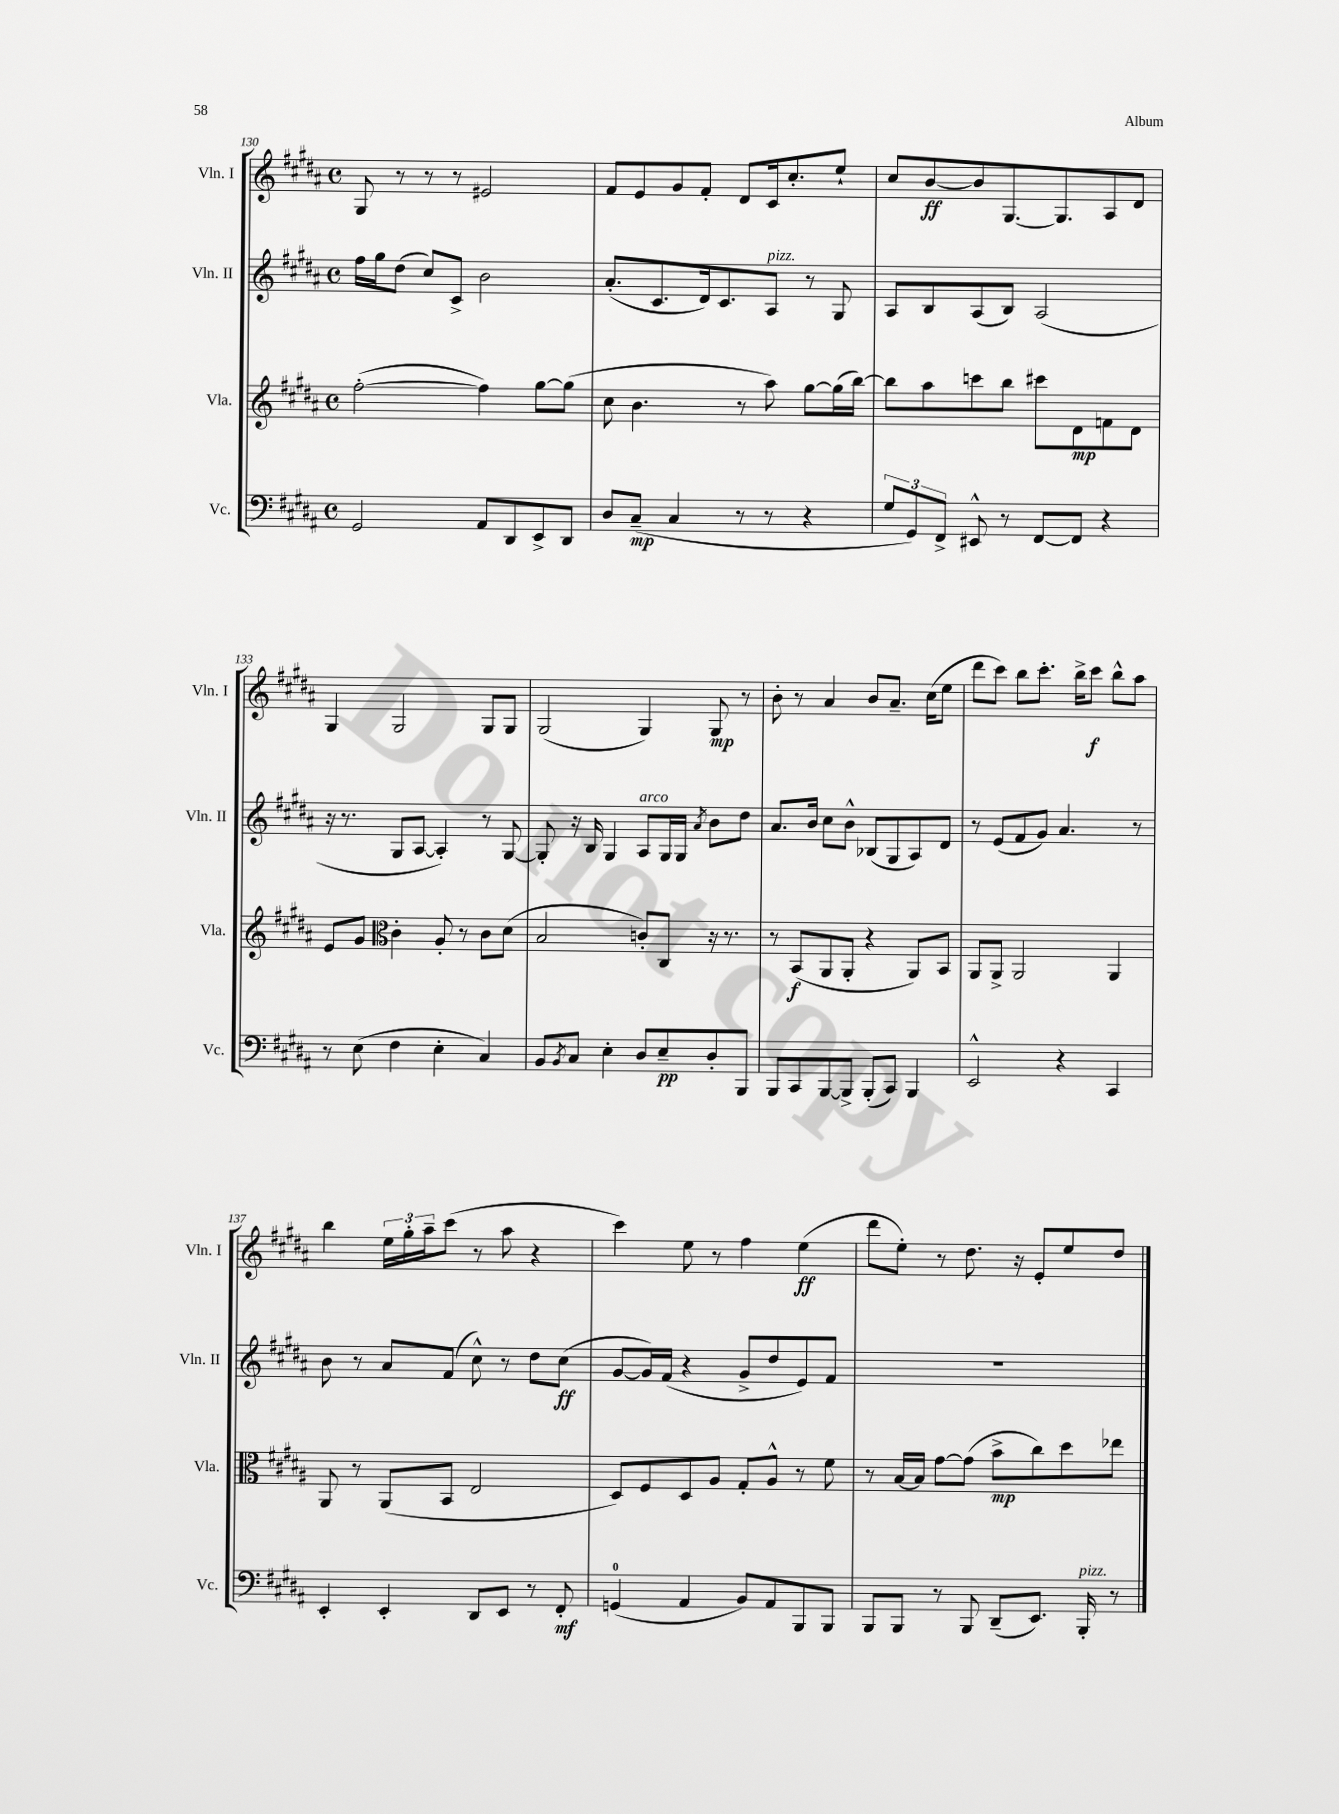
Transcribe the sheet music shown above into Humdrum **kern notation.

**kern	**dynam	**kern	**dynam	**kern	**dynam	**kern	**dynam
*part4	*part4	*part3	*part3	*part2	*part2	*part1	*part1
*staff4	*staff4	*staff3	*staff3	*staff2	*staff2	*staff1	*staff1
*I"Vc.	*	*I"Vla.	*	*I"Vln. II	*	*I"Vln. I	*
*I'Vc.	*	*I'Vla.	*	*I'Vln. II	*	*I'Vln. I	*
*clefF4	*	*clefG2	*	*clefG2	*	*clefG2	*
*k[f#c#g#d#a#]	*	*k[f#c#g#d#a#]	*	*k[f#c#g#d#a#]	*	*k[f#c#g#d#a#]	*
*M4/4	*	*M4/4	*	*M4/4	*	*M4/4	*
*met(c)	*	*met(c)	*	*met(c)	*	*met(c)	*
=130	=130	=130	=130	=130	=130	=130	=130
2GG#/	.	([2ff#'\	.	16ff#\LL	.	8G#/	.
.	.	.	.	16gg#\J	.	.	.
.	.	.	.	(8dd#\J	.	8r	.
.	.	.	.	8cc#/L)	.	8r	.
.	.	.	.	8c#^/J	.	8r	.
8AA#/L	.	4ff#\])	.	2b\	.	2e#X/	.
8DD#/	.	.	.	.	.	.	.
8EE^/	.	[8gg#\L	.	.	.	.	.
8DD#/J	.	(8gg#\J]	.	.	.	.	.
=131	=131	=131	=131	=131	=131	=131	=131
8D#/L	.	8cc#\	.	(8.a#'/L	.	8f#/L	.
(8C#~/J	mp	4.b\	.	.	.	8e/	.
.	.	.	.	8.c#/	.	.	.
4C#/	.	.	.	.	.	8g#/	.
.	.	.	.	16d#/k)	.	8f#'/J	.
.	.	.	.	8.c#/	.	.	.
8r	.	8r	.	.	.	8d#/L	.
!	!	!	!	!LO:TX:a:i:t=pizz.	!	!	!
8r	.	8aa#\)	.	8A#/J	.	16c#/k	.
.	.	.	.	.	.	8.cc#'/	.
4r	.	[8gg#\L	.	8r	.	.	.
.	.	(16gg#\L]	.	8G#/	.	8ee`/J	.
.	.	[16bb\JJ)	.	.	.	.	.
=132	=132	=132	=132	=132	=132	=132	=132
12G#/L	.	8bb\L]	.	8A#/L	.	8cc#/L	.
12GG#/)	.	.	.	.	.	.	.
.	.	8aa#\	.	8B/	.	[8b/	ff
12FF#^/J	.	.	.	.	.	.	.
8EE#X^^/	.	8cccn\	.	(8A#/	.	8b/]	.
8r	.	8bb\J	.	8B/J)	.	[8.G#/	.
[8FF#/L	.	8ccc#X\L	.	(2A#/	.	.	.
.	.	.	.	.	.	8.G#/]	.
8FF#/J]	.	8d#\	mp	.	.	.	.
4r	.	8fn\	.	.	.	8A#/	.
.	.	8d#\J	.	.	.	8d#/J	.
!!LO:LB:g=z
=133	=133	=133	=133	=133	=133	=133	=133
8r	.	8e/L	.	16r	.	4G#/	.
.	.	.	.	8.r	.	.	.
(8E\	.	8g#/J	.	.	.	.	.
*	*	*clefC3	*	*	*	*	*
4F#\	.	4c#'\	.	8G#/L	.	2G#/	.
.	.	.	.	[8A#/J	.	.	.
4E'\	.	8A#'/	.	4A#'/])	.	.	.
.	.	8r	.	.	.	.	.
4C#/)	.	8c#\L	.	8r	.	8G#/L	.
.	.	(8d#\J	.	[8G#/	.	8G#/J	.
=134	=134	=134	=134	=134	=134	=134	=134
8BB/L	.	2B/	.	8G#'/]	.	(2G#/	.
8qBB/	.	.	.	.	.	.	.
8C#/J	.	.	.	16r	.	.	.
.	.	.	.	16B/	.	.	.
4E'\	.	.	.	4G#/	.	.	.
!	!	!	!	!LO:TX:a:i:t=arco	!	!	!
8D#/L	.	8cn'/L)	.	8A#/L	.	4G#/)	.
8E~/	pp	8C#/J	.	16G#/L	.	.	.
.	.	.	.	16G#/JJ	.	.	.
.	.	.	.	8qa#/	.	.	.
8D#'/	.	16r	.	8b\L	.	8G#/	mp
.	.	8.r	.	.	.	.	.
8BBB/J	.	.	.	8dd#\J	.	8r	.
=135	=135	=135	=135	=135	=135	=135	=135
8BBB/L	.	8r	.	8.a#/L	.	8b'\	.
8CC#/	.	(8BB/L	f	.	.	8r	.
.	.	.	.	16b/Jk	.	.	.
[8BBB/	.	8AA#/	.	8cc#\L	.	4a#/	.
8BBB^/J]	.	8AA#'/J	.	8b^^\J	.	.	.
(8BBB'/L	.	4r	.	(8B-X/L	.	8b/L	.
8CC#/J)	.	.	.	8G#/	.	8.a#~/J	.
4BBB/	.	8AA#/L)	.	8A#/)	.	.	.
.	.	.	.	.	.	(16cc#\KL	.
.	.	8BB/J	.	8d#/J	.	8ee\J	.
=136	=136	=136	=136	=136	=136	=136	=136
2EE^^/	.	8AA#/L	.	8r	.	8ddd#\L	.
.	.	8AA#^/J	.	(8e/L	.	8ccc#\J)	.
.	.	2AA#/	.	8f#/	.	8bb\L	.
.	.	.	.	8g#/J)	.	8.ccc#'\J	.
4r	.	.	.	4.a#/	.	.	.
.	.	.	.	.	.	16bb^\KL	.
.	.	.	.	.	.	8ccc#\J	f
4CC#/	.	4AA#/	.	.	.	8bb^^\L	.
.	.	.	.	8r	.	8aa#\J	.
!!LO:LB:g=z
=137	=137	=137	=137	=137	=137	=137	=137
4EE'/	.	8AA#/	.	8b\	.	4bb\	.
.	.	8r	.	8r	.	.	.
4EE'/	.	(8AA#/L	.	8a#/L	.	24ee\LL	.
.	.	.	.	.	.	24gg#'\	.
.	.	.	.	.	.	24aa#~\J	.
.	.	8BB/J	.	(8f#/J	.	(8ccc#\J	.
8DD#/L	.	2E/	.	8cc#^^\)	.	8r	.
8EE/J	.	.	.	8r	.	8aa#\	.
8r	.	.	.	8dd#\L	.	4r	.
8FF#'/	mf	.	.	(8cc#\J	ff	.	.
=138	=138	=138	=138	=138	=138	=138	=138
(4GGn/	.	8D#/L)	.	[8g#/L	.	4ccc#\)	.
.	.	8F#/	.	16g#/L])	.	.	.
.	.	.	.	(16f#/JJ	.	.	.
4AA#/	.	8D#/	.	4r	.	8ee\	.
.	.	8A#/J	.	.	.	8r	.
8BB/L)	.	8G#'/L	.	8g#^/L	.	4ff#\	.
8AA#/	.	8A#^^/J	.	8dd#/	.	.	.
8BBB/	.	8r	.	8e/)	.	(4ee\	ff
8BBB/J	.	8f#\	.	8f#/J	.	.	.
=139	=139	=139	=139	=139	=139	=139	=139
8BBB/L	.	8r	.	1r	.	8ddd#\L	.
8BBB/J	.	[16B/LL	.	.	.	8ee'\J)	.
.	.	16B/JJ]	.	.	.	.	.
8r	.	[8g#\L	.	.	.	8r	.
8BBB/	.	(8g#\J]	.	.	.	8.dd#\	.
(8DD#~/L	.	8b^\L	mp	.	.	.	.
.	.	.	.	.	.	16r	.
8.EE/J)	.	8cc#\)	.	.	.	8e'/L	.
.	.	8dd#\	.	.	.	8ee/	.
!LO:TX:a:i:t=pizz.	!	!	!	!	!	!	!
16BBB'/	.	.	.	.	.	.	.
8r	.	8ee-X\J	.	.	.	8dd#/J	.
==	==	==	==	==	==	==	==
*-	*-	*-	*-	*-	*-	*-	*-
